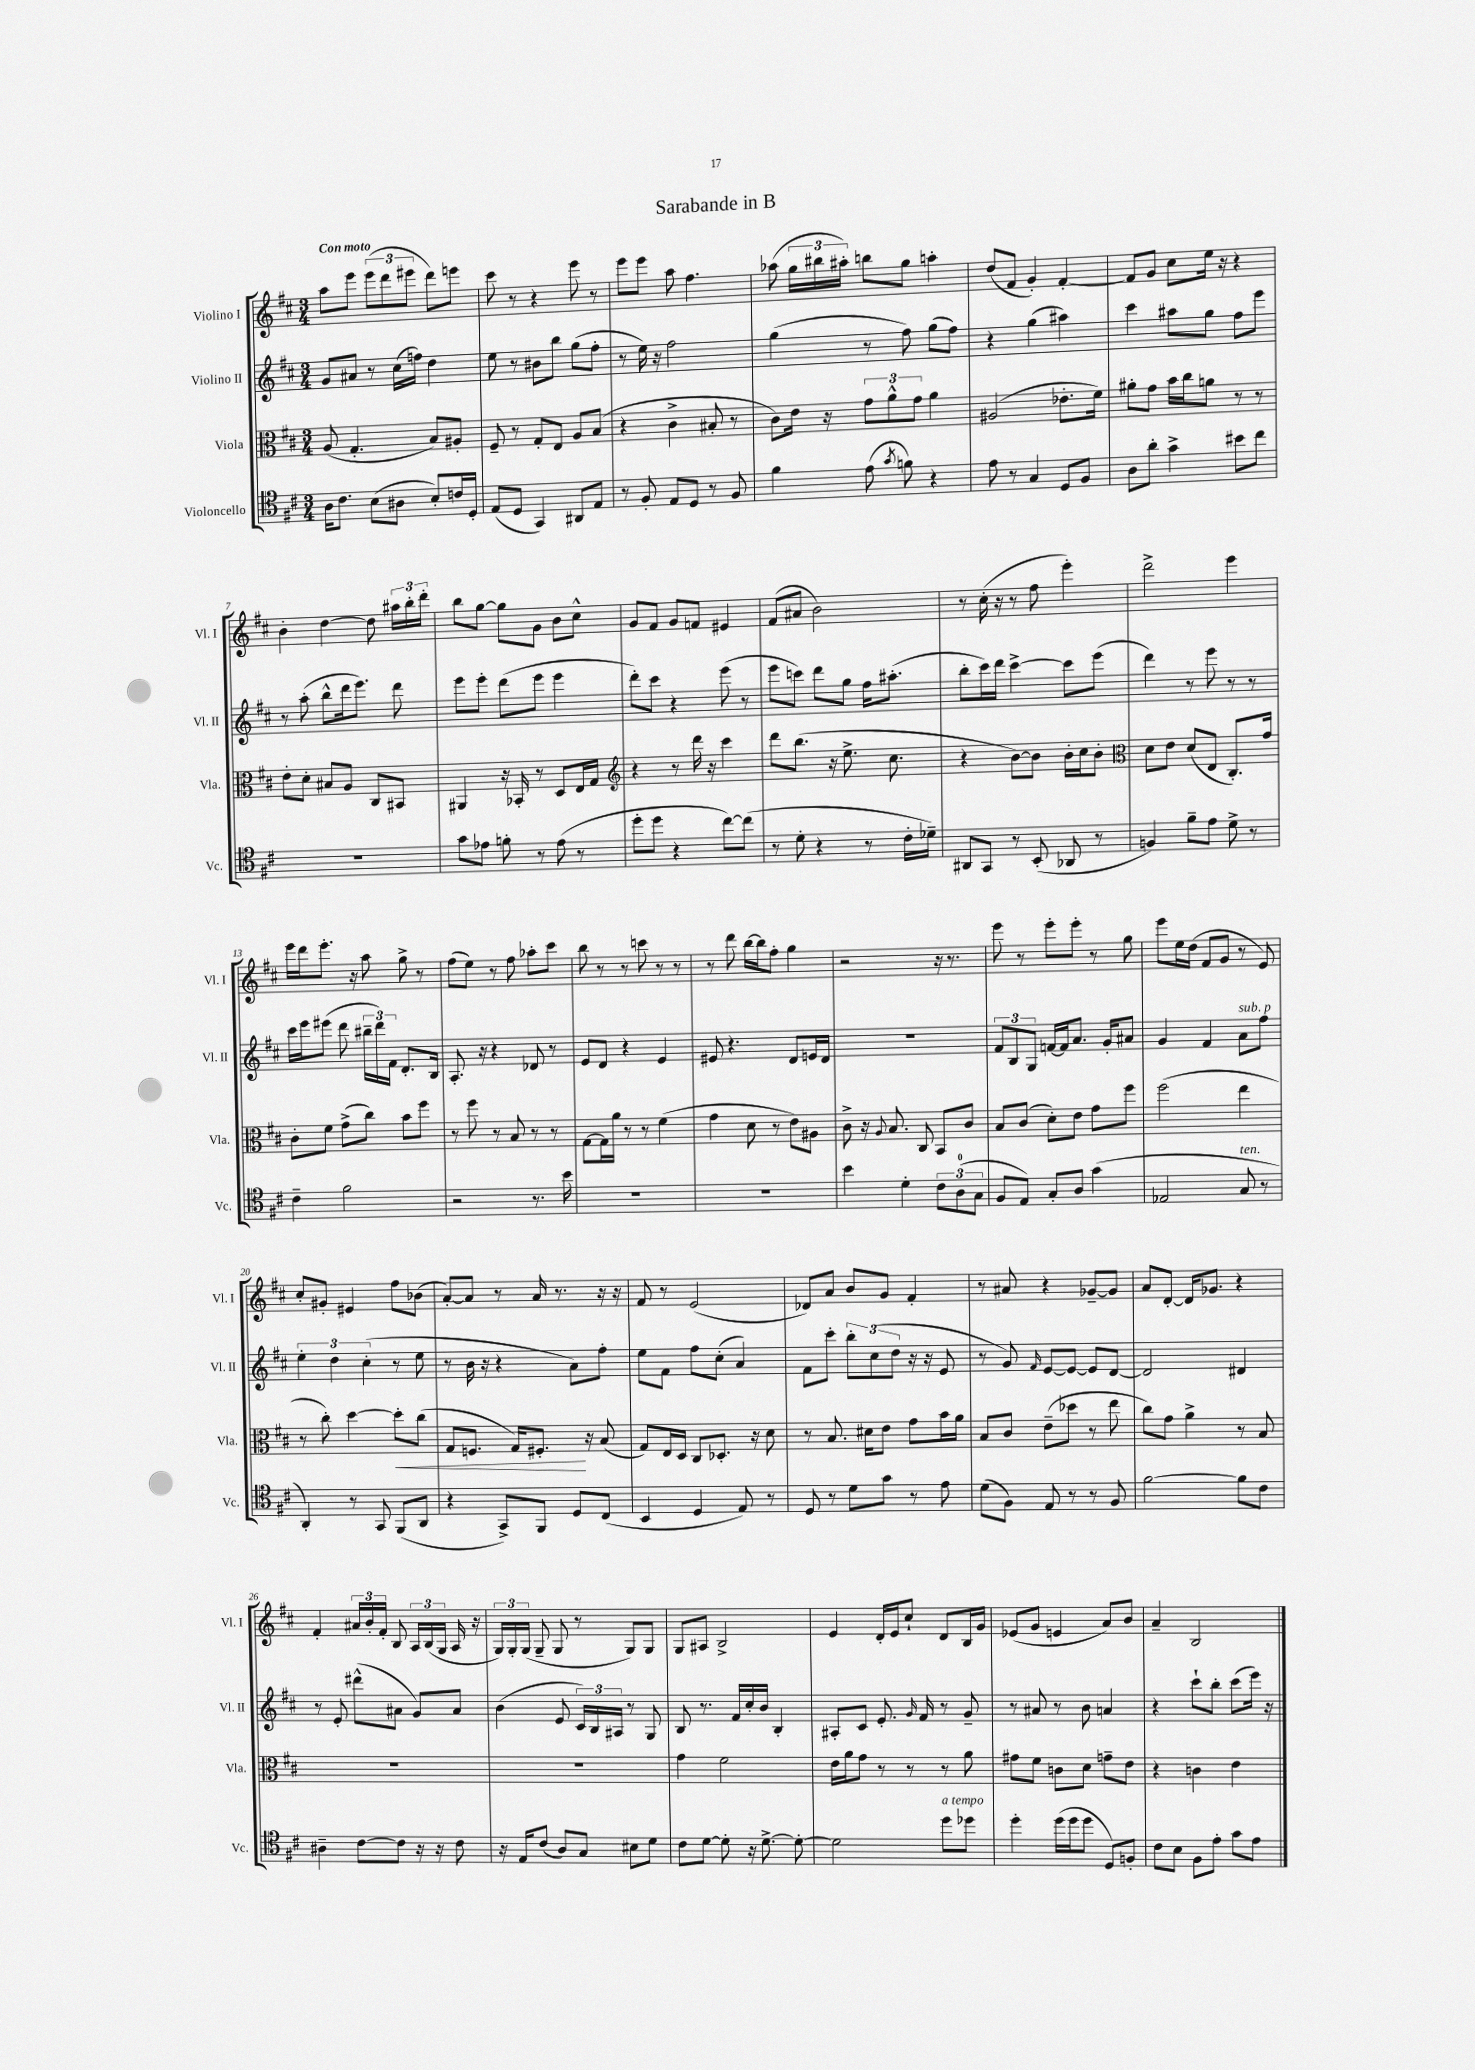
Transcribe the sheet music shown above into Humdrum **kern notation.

**kern	**kern	**kern	**kern
*staff4	*staff3	*staff2	*staff1
*clefC4	*clefC3	*clefG2	*clefG2
*k[f#c#]	*k[f#c#]	*k[f#c#]	*k[f#c#]
*M3/4	*M3/4	*M3/4	*M3/4
16A\LK	(8A/	8g/L	8aa\L
8.c#\J	.	.	.
.	4.G'/	8a#/J	8eee\J
(8B\L	.	8r	(12eee\L
.	.	.	12ddd\
8A#\J	.	(16cc#\LL	.
.	.	.	12eee#\J
.	.	16ff\JJ)	.
8B'/L)	8B/L)	4dd\	8ddd\L)
16c/L	8A#'/J	.	8eee\J
16D'/JJ	.	.	.
=	=	=	=
(8E/L	8F#~/	8ee\	8ccc#\
8D/J	8r	8r	8r
4GG/)	8G'/L	8b#\L	4r
.	8E/J	8bb\J	.
8AA#/L	8A/L	(8gg\L	8eee\
8E/J	(8B/J	8ff#'\J	8r
=	=	=	=
8r	4r	8r	8eee\L
8F#'/	.	16ee\)	8eee\J
.	.	16r	.
8E/L	4c#^\	2ff#\	8aa\
8D/J	.	.	4.ff#\
8r	8B#'/	.	.
8F#/	8r	.	.
=	=	=	=
4f#\	8c#\L)	(4gg\	(8aa-\
.	16e\Jk	.	24gg\LL
.	.	.	24bb#\
.	16r	.	.
.	.	.	24aa#'\JJ)
(8e\	12g\L	8r	8bb\L
.	12a^^\	.	.
8qg/	.	.	.
8f\)	.	8ff#\)	8gg\J
.	12g\J	.	.
4r	4a\	(8gg\L	4aa'\
.	.	8ff#\J)	.
=	=	=	=
8e\	(2A#/	4r	(8dd/L
8r	.	.	8f#/J
4G/	.	(4gg\	4g'/)
8D/L	8.e-'\L	4aa#\)	[4f#'/
8F#/J	.	.	.
.	16f#\Jk)	.	.
=	=	=	=
8A\L	8a#'\L	4ccc#\	8f#/]L
8a'\J	8g\J	.	8g/J
4g^\	16b\LL	8aa#\L	8cc#\L
.	16cc#\J	.	.
.	8a\J	8gg\J	16ee\Jk
.	.	.	16r
8b#\L	8r	8ff#\L	4r
8cc#\J	8r	8eee\J	.
=	=	=	=
2.r	8e'\L	8r	4b'\
.	8d'\J	(8aa'\	.
.	8B#/L	8bb^^\L	[4dd\
.	8A/J	16ddd\k	.
.	.	8.eee\J)	.
.	8C#/L	.	8dd\]
.	8BB#/J	8ddd\	24aa#\LL
.	.	.	24bb'\
.	.	.	24ddd'\JJ
=	=	=	=
8g\L	4AA#/	8eee\L	8bb\L
8e-\J	.	8eee'\J	[8gg\J
8f'\	16r	(8ddd\L	8gg\]L
.	16BB-'/	.	.
8r	8r	8eee\J	8g\J
(8e-\	8D/L	4eee\	8b\L
8r	16E/L	.	8cc#^^\J
.	16G/JJ	.	.
=	=	=	=
*	*clefG2	*	*
8dd'\L	4r	8ddd'\L)	8g/L
8dd\J	.	8ccc#\J	8f#/J
4r	8r	4r	8g/L
.	16ddd\	.	8f/J
.	16r	.	.
[8cc#\L)	4ccc#\	(8eee\	4e#/
(8cc#\]J	.	8r	.
=	=	=	=
8r	8ddd\L	8eee\L	(8f#/L
8d'\	(8.bb\J	8ccc\J)	8a#/J
4r	.	8ddd\L	2b\)
.	16r	.	.
.	8.ee^\	8gg\J	.
8r	.	16ff#\LK	.
.	8.cc#\	(8.aa#'\J	.
16c#'\LL	.	.	.
16d-~\JJ)	.	.	.
=	=	=	=
8AA#/L	4r	8bb'\L	8r
8GG/J	.	16ccc#\L)	(16cc#'\
.	.	16ddd\JJ	16r
8r	[8b\L)	[4ccc#^\	8r
(8BB'/	8b\]J	.	8ff#\
8AA-/	16b'\LL	8ccc#\]L	4eee'\)
.	16cc#\J	.	.
8r	8b'\J	(8eee\J	.
=	=	=	=
*	*clefC3	*	*
4F/)	8d\L	4ddd\)	2ddd^\
.	8e\J	.	.
8f#~\L	(8d/L	8r	.
8e\J	8E/J	8eee\	.
8d^\	8.C#'/L)	8r	4eee\
8r	.	8r	.
.	16g/Jk	.	.
=	=	=	=
4c#~\	8c#'\L	16ccc#\LL	16eee\LL
.	.	16eee\J	16ddd\J
.	8f#\J	(8eee#\J	8.eee'\J
2f#\	(8g^\L	8ddd\	.
.	.	.	16r
.	8cc#\J)	24bb#~\LL	8aa\
.	.	24ddd\)	.
.	.	24f#\JJ	.
.	8b\L	8.d'/L	8gg^\
.	8ff#\J	.	8r
.	.	16B/Jk	.
=	=	=	=
2r	8r	8.A'/	(8ff#\L
.	8ff#\	.	8ee\J)
.	.	16r	.
.	8r	4r	8r
.	8B/	.	8ff#\
8.r	8r	8d-/	8aa-'\L
.	8r	8r	8ccc#\J
16b\	.	.	.
=	=	=	=
2.r	[8G\L	8e/L	8bb\
.	16G\]L	8d/J	8r
.	16a\JJ	.	.
.	8r	4r	8r
.	8r	.	8ccc\
.	(4f#\	4e/	8r
.	.	.	8r
=	=	=	=
2.r	4g\	8e#/	8r
.	.	4.r	8ddd\
.	8d\	.	[16bb\LL
.	.	.	16bb\]J
.	8r	.	8ff#'\J
.	8e\L)	8d/L	4gg\
.	8A#\J	16e/L	.
.	.	16d/JJ	.
=	=	=	=
4b\	8c#^\	2.r	2r
.	16r	.	.
.	8qqA/	.	.
.	8.B/	.	.
4d'\	.	.	.
.	8C#/	.	.
12c#\L	8BB/L	.	16r
.	.	.	8.r
(12A\	.	.	.
.	8c#/J	.	.
12G\J	.	.	.
=	=	=	=
8F#/L	8B/L	12f#/L	8eee\
.	.	12B/	.
8E/J)	(8c#/J	.	8r
.	.	12G/J	.
8G'/L	8d'\L)	[16f/LL	8eee'\L
.	.	16f/]J	.
8A/J	8e\J	8.a/J	8eee'\J
(4g\	8g\L	.	8r
.	.	16g'/LK	.
.	8ff#\J	8a#/J	8gg\
=	=	=	=
2E-/	(2ff#\	4g/	8eee\L
.	.	.	16ee\L
.	.	.	(16dd\JJ
.	.	4f#/	8f#/L
.	.	.	8g/J
8G/	4ee\	8a\L	8r
8r	.	8ff#\J	8e/)
=	=	=	=
4AA'/)	8r	6ee'\	8cc#'/L
.	8cc#'\)	.	8g#'/J
.	.	6dd\	.
8r	[4dd\	.	4e#/
.	.	(6cc#'\	.
8GG/	.	.	.
(8FF#/L	8dd'\]L	8r	8ff#\L
8AA/J	(8cc#\J	8ee\	(8b-\J
=	=	=	=
4r	8G/L	8r	[8a'/L)
.	8.F/J	16b\	8a/]J
.	.	16r	.
8GG^/L)	.	4r	8r
.	16G/LK)	.	.
8FF#/J	8.F#'/J	.	16a/
.	.	.	8.r
8D/L	.	8a\L)	.
.	16r	.	.
(8C#/J	(8B/	8ff#'\J	16r
.	.	.	16r
=	=	=	=
4BB/	8G/L)	8ee\L	8f#/
.	16E/L	8f#\J	8r
.	16D/JJ	.	.
4D/	8C#/L	8ff#\L	(2e/
.	8.D-'/J	(8cc#'\J	.
8E/)	.	4a/)	.
.	16r	.	.
8r	8d\	.	.
=	=	=	=
8D/	8r	8f#\L	8d-/L)
8r	8.B/	8ccc#'\J	8a/J
8d\L	.	12bb'\L	8b/L
.	16d#\LK	.	.
.	.	(12cc#\	.
8g\J	8e\J	.	8g/J
.	.	12dd\J	.
8r	8g\L	16r	4f#'/
.	.	16r	.
8e\	16b\L	8e/	.
.	16a\JJ	.	.
=	=	=	=
(8d\L	8B/L	8r	8r
8F#\J)	8c#/J	8g/)	8a#/
.	.	16qqf#/	.
8E/	(8e~\L	[8e/L	4r
8r	8dd-\J	8e/_J	.
8r	8r	8e/]L	[8g-~/L
8F#/	8ee\	[8d/J	8g-/]J
=	=	=	=
[2f#\	8cc#\L)	2d/]	8a/L
.	8g\J	.	[8d'/J
.	4a^\	.	16d/]LK
.	.	.	8.g-/J
8f#\]L	8r	4d#/	4r
8c#\J	8B/	.	.
=	=	=	=
4A#~\	2.r	8r	4f#'/
.	.	8e'/	.
[8c#\L	.	(8ddd#^^\L	24a#/LL
.	.	.	24b'/
.	.	.	24f#'/JJ
8c#\]J	.	8a#\J	8B/
16r	.	8g/L)	24A/LL
.	.	.	(24B/
16r	.	.	.
.	.	.	24G/JJ
8c#\	.	8a#/J	16A/
.	.	.	16r
=	=	=	=
16r	2.r	(4b\	24G/LL)
.	.	.	24G'/
16E/LK	.	.	.
.	.	.	(24G/JJ
(8c#/J	.	.	8G~/
8A/L)	.	8e/	8G/
8G/J	.	24c#/LL)	8r
.	.	24B/	.
.	.	24A#/JJ	.
8B#\L	.	8r	8G/L)
8d\J	.	8G/	8G/J
=	=	=	=
8c#\L	4g\	8B/	8G/L
[8d\J	.	8.r	8A#/J
8d'\]	2f#\	.	2B^/
.	.	16f#/LL	.
16r	.	16cc#'/	.
[8.d^\	.	16b/JJ	.
.	.	4B'/	.
8d'\_	.	.	.
=	=	=	=
2d\]	16e\LL	8A#'/L	4e/
.	16a\J	.	.
.	8g\J	8c#/J	.
.	8r	8.e'/	16d'/LL
.	.	.	16e/J
.	8r	.	8cc#`/J
.	.	16qqg/	.
.	.	16f#/	.
8dd\L	8r	8r	8d/L
8dd-\J	8a\	8g~/	16B/L
.	.	.	16g/JJ
=	=	=	=
4dd'\	8g#\L	8r	(8e-/L
.	8f#\J	8a#/	8g/J
(16dd\LL	8c\L	8r	4e/
16dd\J	.	.	.
8dd\J	8d\J	8b\	.
8D/L)	8g~\L	4a/	8a/L)
8F'/J	8e\J	.	8b/J
=	=	=	=
8c#\L	4r	4r	4a~/
8B\J	.	.	.
8F#\L	4c\	8ccc#`\L	2B/
8e'\J	.	8bb'\J	.
8g\L	4e\	(8ccc#\L	.
8e\J	.	16eee\Jk)	.
.	.	16r	.
==	==	==	==
*-	*-	*-	*-
